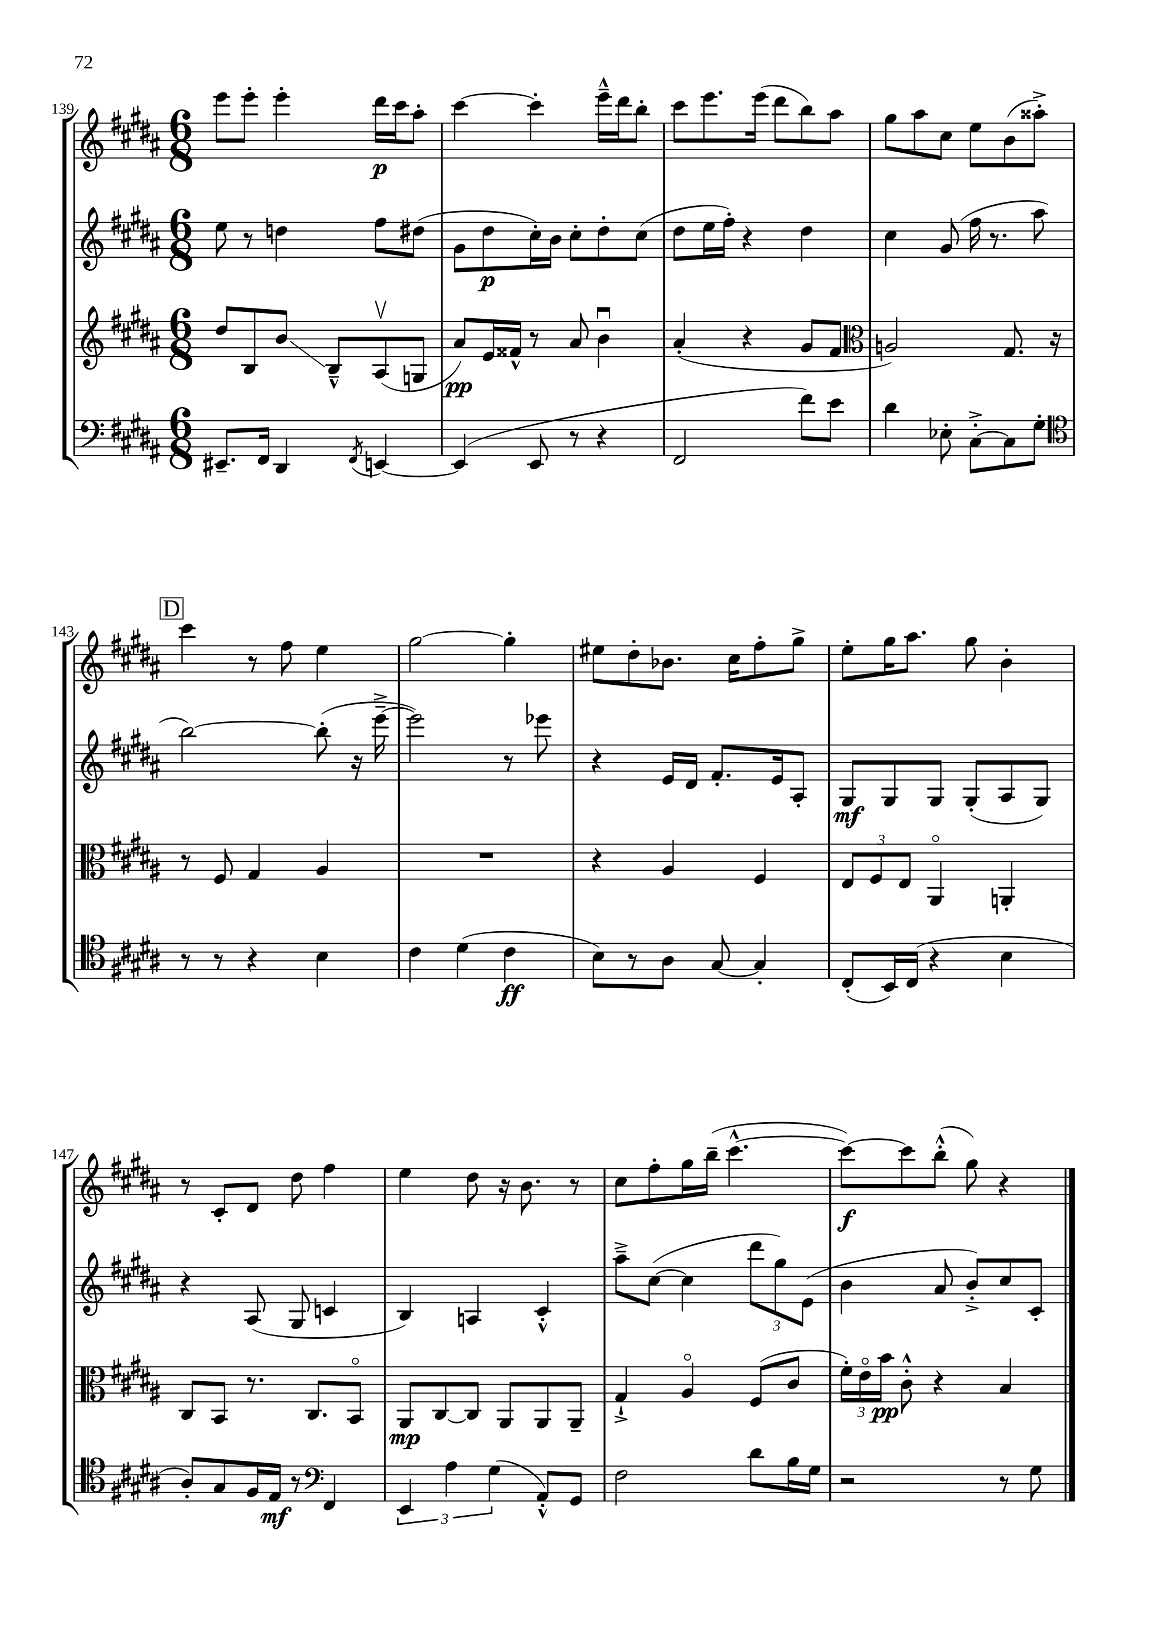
<<
\new StaffGroup <<
\new Staff = "s0" {
    \clef treble \key b \major \numericTimeSignature \time 6/8
    \autoBeamOff e'''8[ e'''8]-. e'''4-. dis'''16[\p cis'''16 ais''8]-. |
    cis'''4~ cis'''4-. e'''16[---^ dis'''16 b''8]-. |
    cis'''8[ e'''8. e'''16]( dis'''8[ b''8) ais''8] |
    gis''8[ ais''8 cis''8] e''8[ b'8( aisis''8]-.->) |
    \mark \markup { \box "D" } cis'''4 r8 fis''8 e''4 |
    gis''2~ gis''4-. |
    eis''8[ dis''8-. bes'8.] cis''16[ fis''8-. gis''8]-> |
    e''8[-. gis''16 ais''8.] gis''8 b'4-. |
    r8 cis'8[-. dis'8] dis''8 fis''4 |
    e''4 dis''8 r16 b'8. r8 |
    cis''8[ fis''8-. gis''16 b''16]--( cis'''4.~-^ |
    cis'''8[~\f) cis'''8 b''8]-.-^( gis''8) r4 \bar "|." |
}
\new Staff = "s1" {
    \clef treble \key b \major \numericTimeSignature \time 6/8
    \autoBeamOff e''8 r8 d''4 fis''8[ dis''8]( |
    gis'8[ dis''8\p cis''16-.) b'16] cis''8[-. dis''8-. cis''8]( |
    dis''8[ e''16 fis''16]-.) r4 dis''4 |
    cis''4 gis'8( fis''16 r8. ais''8 |
    \mark \markup { \box "D" } b''2~) b''8-.( r16 e'''16~---> |
    e'''2) r8 ees'''8 |
    r4 e'16[ dis'16] fis'8.[-. e'16 ais8]-. |
    gis8[\mf gis8 gis8] gis8[-.( ais8 gis8]) |
    r4 ais8( gis8 c'4 |
    b4) a4 cis'4-.-^ |
    ais''8[---> cis''8]~( cis''4 \tuplet 3/2 { dis'''8[ gis''8) e'8]( } |
    b'4 ais'8 b'8[-.->) cis''8 cis'8]-. \bar "|." |
}
\new Staff = "s2" {
    \clef treble \key b \major \numericTimeSignature \time 6/8
    \autoBeamOff dis''8[ b8 b'8]\glissando b8[---^ ais8\upbow( g8] |
    ais'8[\pp) e'16 fisis'16]-^ r8 ais'8 b'4\downbow |
    ais'4-.( r4 gis'8[ fis'8] |
    \clef alto a2) gis8. r16 |
    \mark \markup { \box "D" } r8 fis8 gis4 ais4 |
    R2. |
    r4 ais4 fis4 |
    \tuplet 3/2 { e8[ fis8 e8] } ais,4\flageolet a,4-. |
    cis8[ b,8] r8. cis8.[ b,8]\flageolet |
    ais,8[\mp cis8~ cis8] ais,8[ ais,8 ais,8]-- |
    gis4-!-> ais4\flageolet fis8[( cis'8] |
    \tuplet 3/2 { fis'16[-.) e'16\flageolet b'16]\pp } cis'8-.-^ r4 b4 \bar "|." |
}
\new Staff = "s3" {
    \clef bass \key b \major \numericTimeSignature \time 6/8
    \autoBeamOff eis,8.[-- fis,16] dis,4 \acciaccatura { fis,8 } e,4~ |
    e,4( e,8 r8 r4 |
    fis,2 fis'8[) e'8] |
    dis'4 ees8-. cis8[~-.-> cis8 gis8]-. |
    \mark \markup { \box "D" } \clef tenor r8 r8 r4 b4 |
    cis'4 dis'4( cis'4\ff |
    b8[) r8 ais8] gis8~ gis4-. |
    cis8[-.( b,16) cis16]( r4 b4 |
    ais8[-.) gis8 fis16 e16]\mf r8 \clef bass fis,4 |
    \tuplet 3/2 { e,4 ais4 gis4( } ais,8[-.-^) gis,8] |
    fis2 dis'8[ b16 gis16] |
    r2 r8 gis8 \bar "|." |
}
>>
>>
\layout { \context { \Score currentBarNumber = #139 } }
